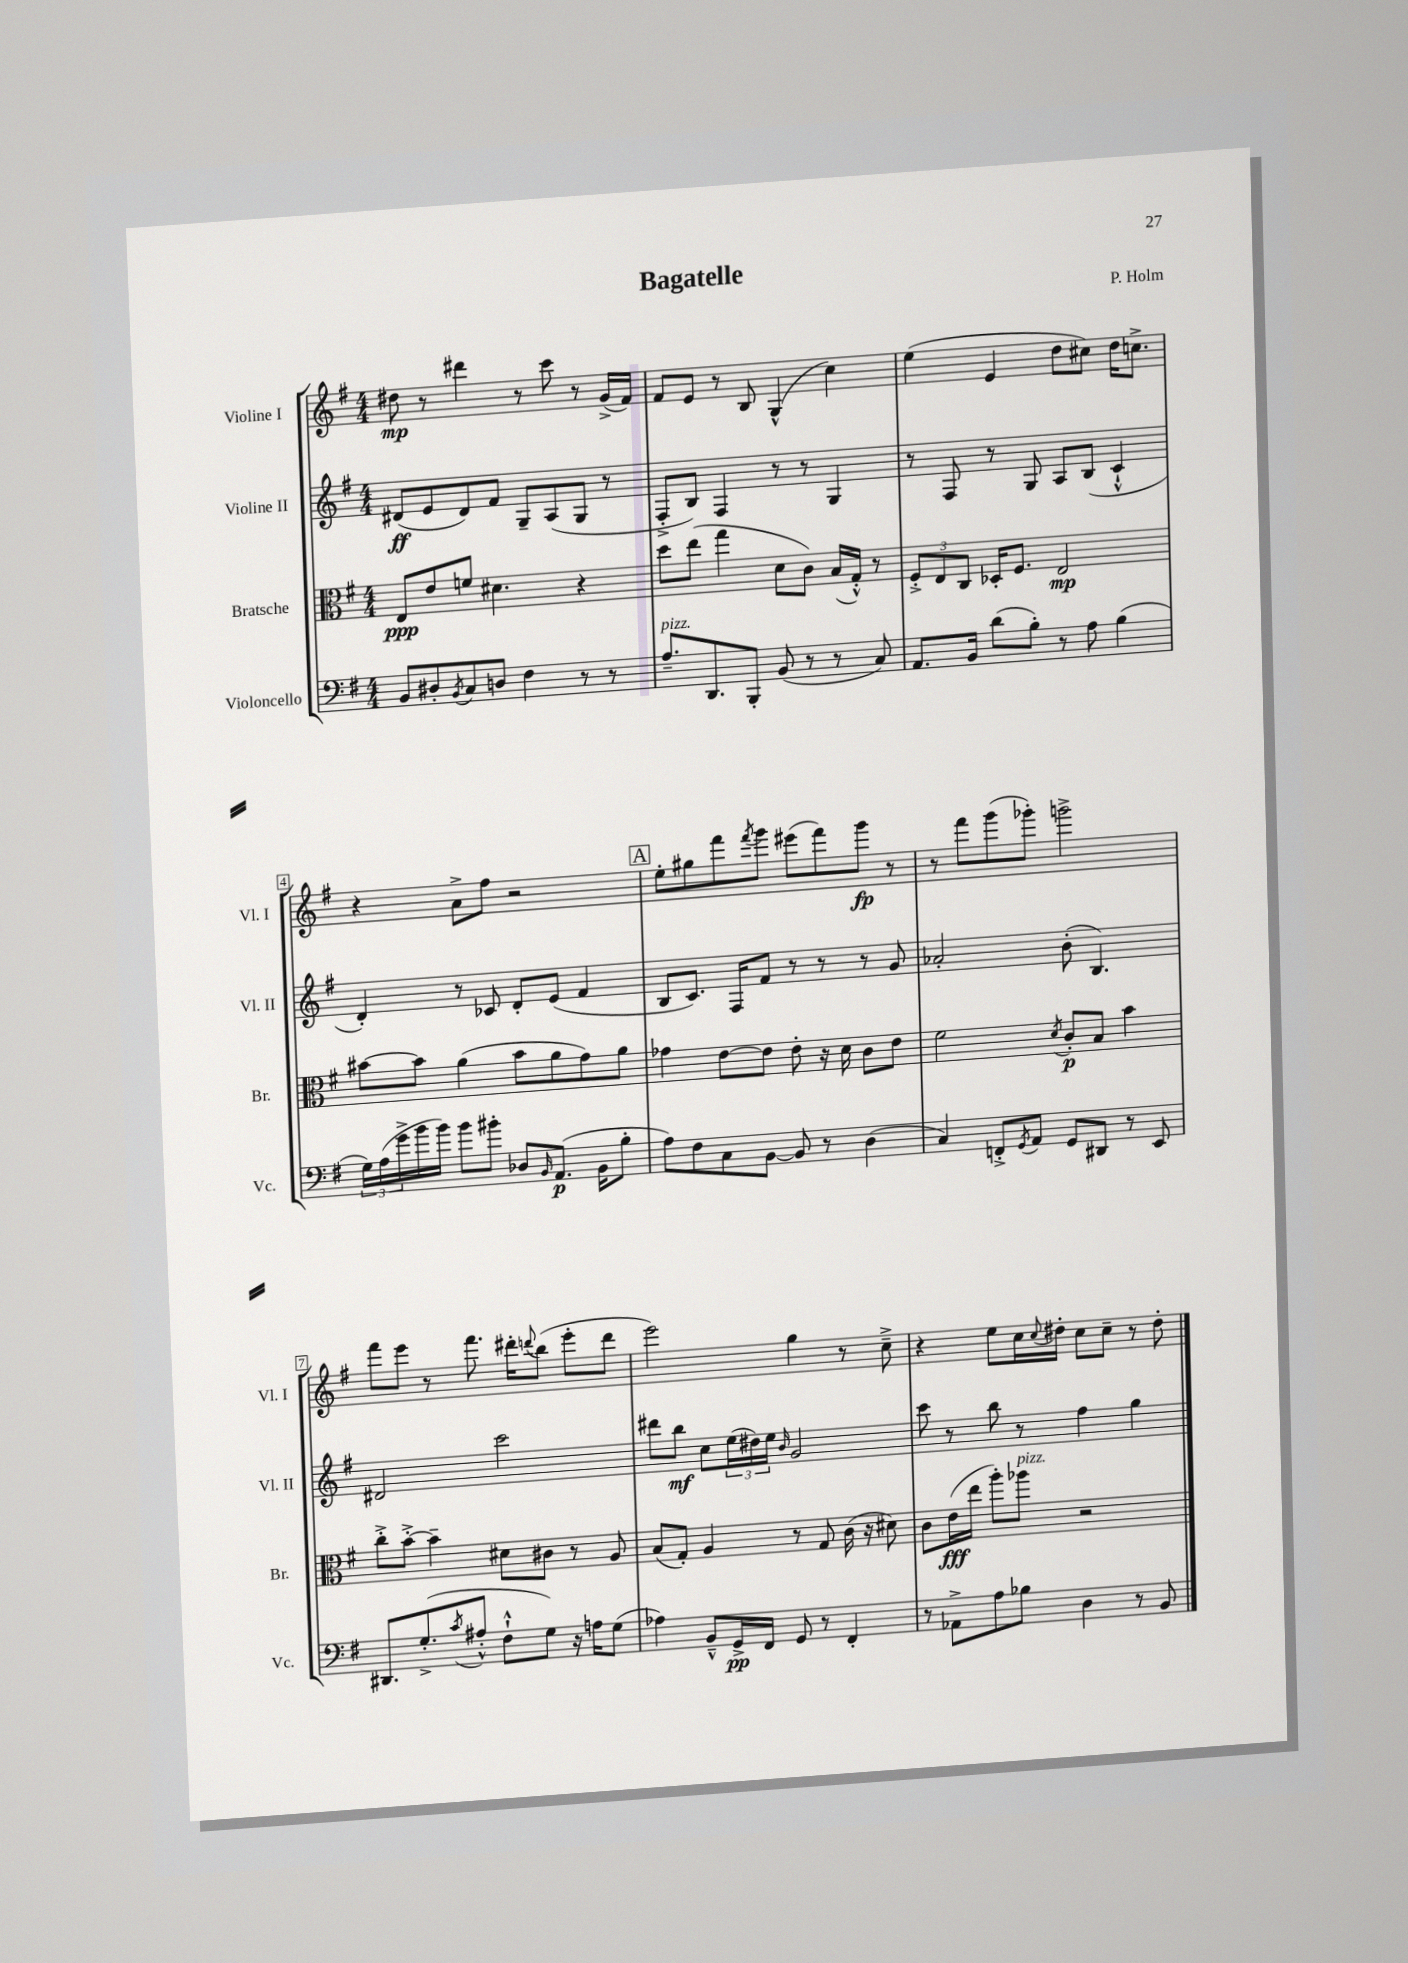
\header { title = "Bagatelle" composer = "P. Holm" }
<<
\new StaffGroup <<
\new Staff = "s0" \with { instrumentName = "Violine I" shortInstrumentName = "Vl. I" } {
    \clef treble \key g \major \numericTimeSignature \time 4/4
    dis''8\mp r8 dis'''4 r8 c'''8 r8 g'16->( fis'16) |
    fis'8 e'8 r8 b8 g4-^( c''4) |
    e''4( e'4 d''8 cis''8) d''16 c''8.-> |
    r4 a'8-> fis''8 r2 |
    \mark \markup { \box "A" } e''8-. gis''8 fis'''8 \acciaccatura { fis'''8 } g'''8 eis'''8( fis'''8) g'''8\fp r8 |
    r8 fis'''8 g'''8( ges'''8-.) g'''2-> |
    fis'''8 e'''8 r8 fis'''8. dis'''16-. \appoggiatura { d'''8 } b''8( e'''8-. d'''8 |
    e'''2) g''4 r8 c''8---> |
    r4 e''8 c''16 \appoggiatura { c''8 } dis''16-. c''8 c''8-- r8 dis''8-. \bar "|." |
}
\new Staff = "s1" \with { instrumentName = "Violine II" shortInstrumentName = "Vl. II" } {
    \clef treble \key g \major \numericTimeSignature \time 4/4
    dis'8\ff( e'8 dis'8) fis'8 g8-- a8( g8 r8 |
    fis8-.-> b8) fis4 r8 r8 g4 |
    r8 fis8 r8 g8 a8 b8( c'4-!-^ |
    d'4-.) r8 ces'8 d'8-. e'8( fis'4 |
    \mark \markup { \box "A" } b8 c'8.) fis16 fis'8 r8 r8 r8 g'8 |
    aes'2-. b'8-.( b4.) |
    dis'2 c'''2 |
    dis'''8 b''8\mf c''8 \tuplet 3/2 { e''16( dis''16) e''16 } \grace { b'16 } g'2 |
    c'''8 r8 b''8 r8 fis''4 g''4 \bar "|." |
}
\new Staff = "s2" \with { instrumentName = "Bratsche" shortInstrumentName = "Br." } {
    \clef alto \key g \major \numericTimeSignature \time 4/4
    e8\ppp e'8 f'8 dis'4. r4 |
    d''8 e''8( g''4 d'8 c'8) b16( g16-.-^) r8 |
    \tuplet 3/2 { fis8-.-> e8 c8 } des16-. fis8. e2\mp |
    bis'8~ bis'8 a'4( bis'8 a'8 g'8) a'8 |
    \mark \markup { \box "A" } ges'4 e'8~ e'8 e'8-. r16 d'16 c'8 e'8 |
    fis'2 \acciaccatura { d'8 } c'8-.\p b8 b'4 |
    c''8-.-> b'8~-.-> b'4-- dis'8 cis'8 r8 a8 |
    b8( g8-.) a4 r8 g8 c'16( r16 dis'8) |
    c'8 e'16\fff( e''16 a''8-.) aes''8^\markup { \italic "pizz." } r2 \bar "|." |
}
\new Staff = "s3" \with { instrumentName = "Violoncello" shortInstrumentName = "Vc." } {
    \clef bass \key g \major \numericTimeSignature \time 4/4
    b,8 dis8-. \acciaccatura { b,8 } c8 d8 fis4 r8 r8 |
    a8.--^\markup { \italic "pizz." } d,8. b,,8-. b,8( r8 r8 c8) |
    a,8. b,16 d'8( b8-.) r8 a8 b4( |
    \tuplet 3/2 { g16) a16( g'16-> } b'16 b'16) b'8 bis'8-. des8 \grace { b,16 } a,8.\p( b,16 b8-. |
    \mark \markup { \box "A" } a8) fis8 c8 b,8~ b,8 r8 d4( |
    c4) f,8-.-> \acciaccatura { g,8 } a,8 g,8 dis,8 r8 e,8 |
    dis,8. g8.-.->( \acciaccatura { c'8 } ais8-.-^ fis8-!-^ g8) r16 a16 g8( |
    aes4) b,8---^ g,16->\pp fis,16 g,8 r8 fis,4-. |
    r8 aes,8-> a8 bes8 d4 r8 b,8 \bar "|." |
}
>>
>>
\layout { \context { \Score \override BarNumber.stencil = #(make-stencil-boxer 0.1 0.3 ly:text-interface::print) } }
